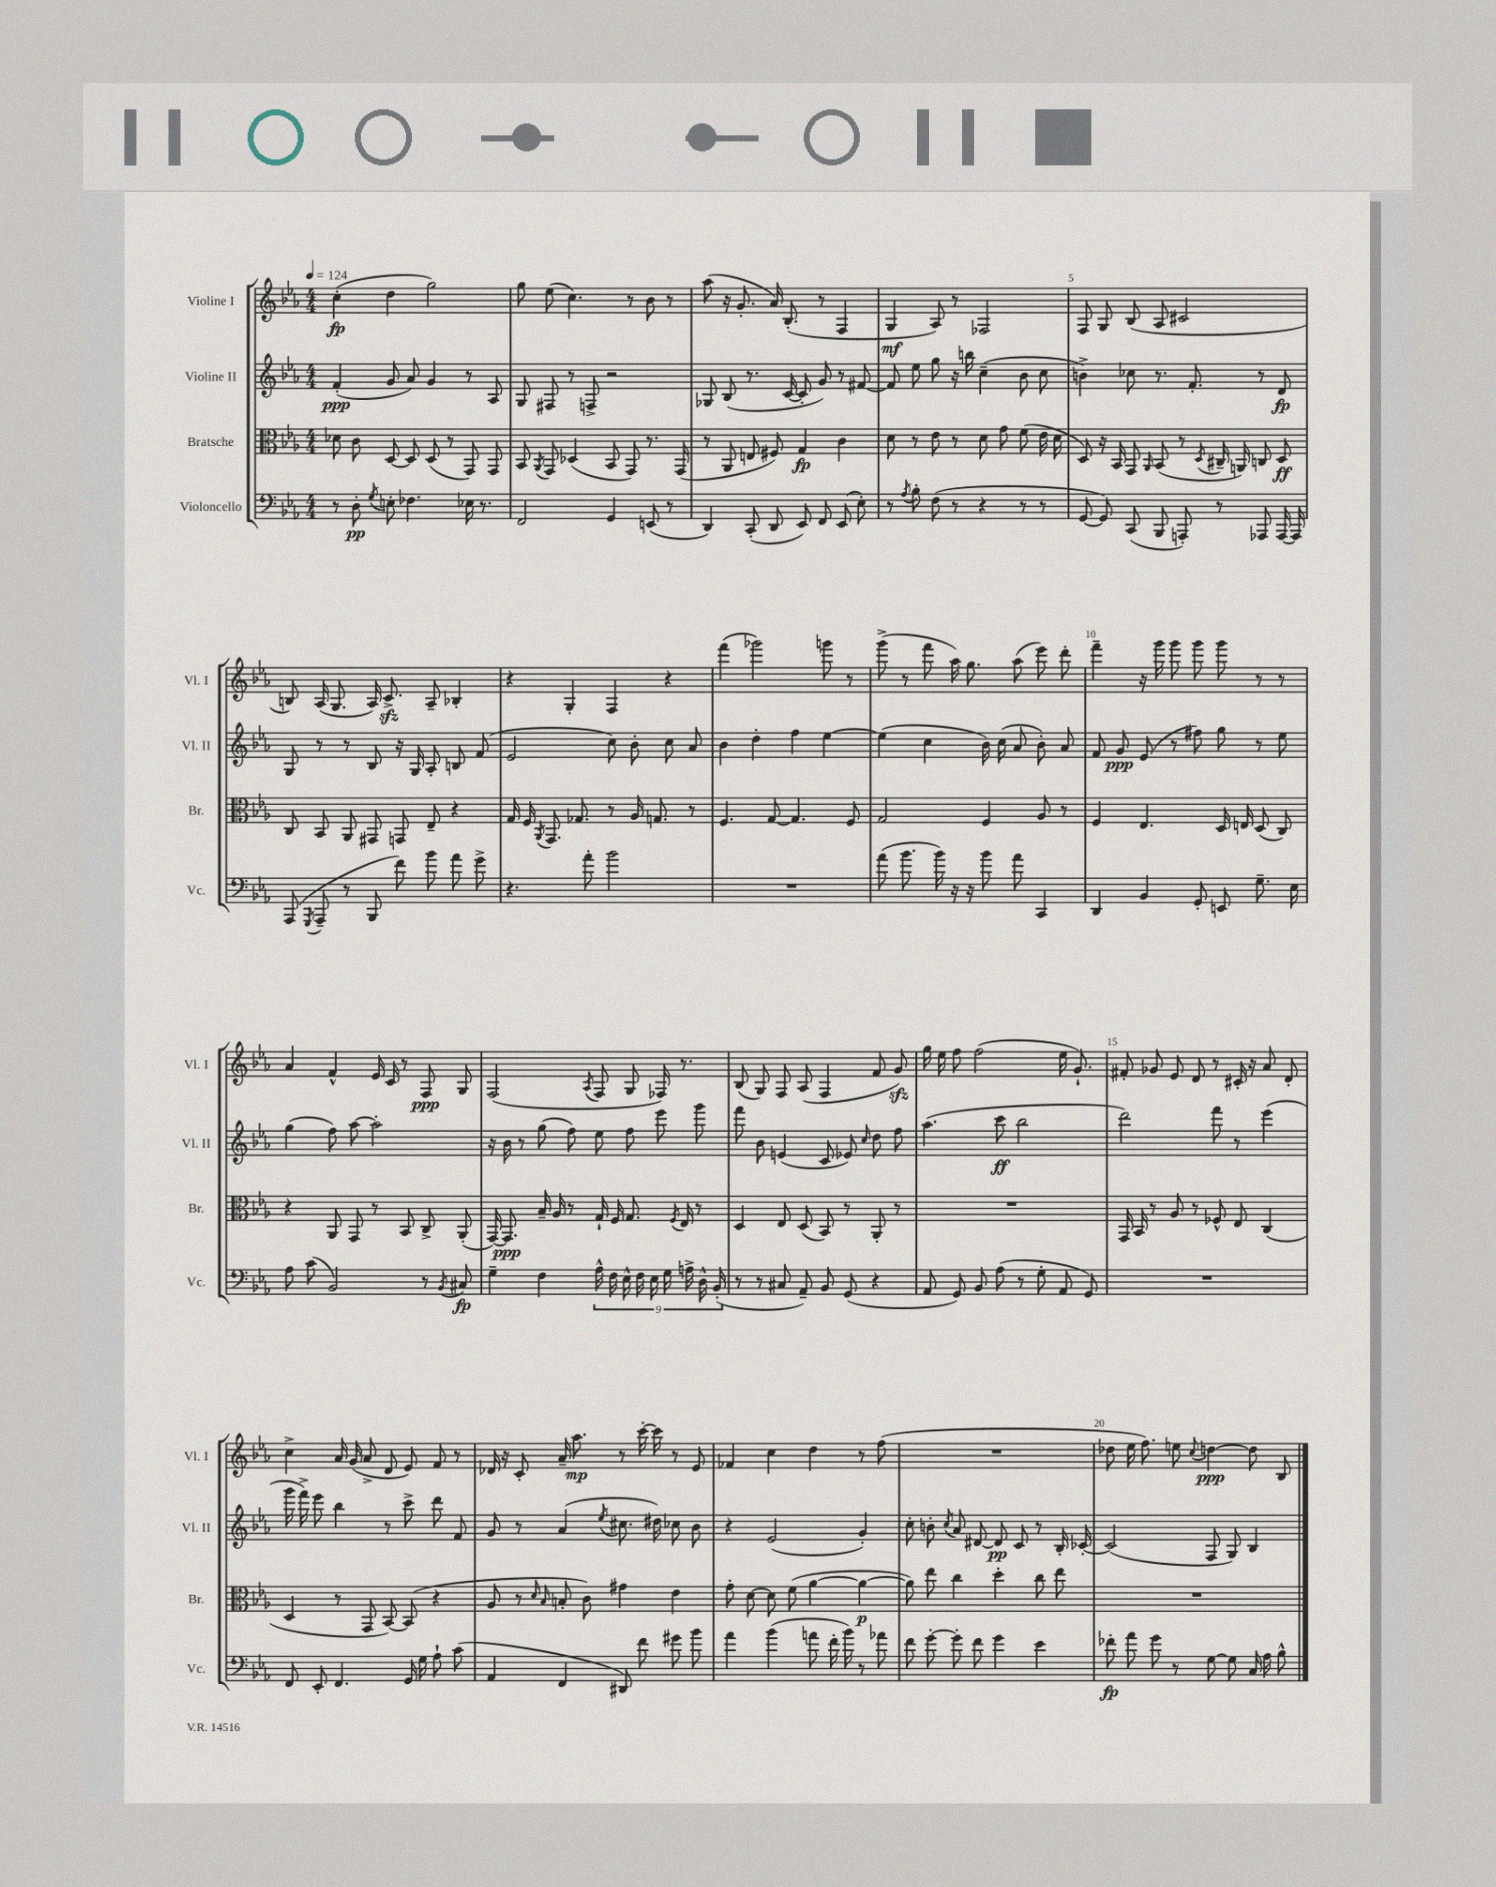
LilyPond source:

<<
\new StaffGroup <<
\new Staff = "s0" \with { instrumentName = "Violine I" shortInstrumentName = "Vl. I" } {
    \clef treble \key ees \major \numericTimeSignature \time 4/4 \tempo 4 = 124
    \autoBeamOff c''4-.\fp( d''4 g''2) |
    g''8 ees''8( c''4.) r8 bes'8 r8 |
    aes''8( r16 g'8.-. aes'16) bes8.-.( r8 f4 |
    g4\mf aes8) r8 fes2 |
    f8 g8 bes8( aes8 cis'2 |
    b8) aes16( g8. aes16) c'8.->\sfz aes8-- bes4-. |
    r4 g4-. f4 r4 |
    f'''4( ges'''2) g'''8 r8 |
    g'''8->( r8 f'''8 aes''16) g''8. aes''8( ees'''8) d'''8-. |
    f'''4-- r16 g'''16 g'''8 g'''8 g'''8 r8 r8 |
    aes'4 f'4-^ ees'16 c'16 r8 f8\ppp g8 |
    f2( \acciaccatura { aes8 } f8 g8 fes16) r8. |
    bes8( g8) f8 aes8( f4 f'8 g'8\sfz) |
    g''16 ees''16 f''8 f''2( ees''16 g'8.-!) |
    fis'8-. ges'8 ees'8 d'8 r8 cis'16-. r16 aes'8 d'8-. |
    c''4-> aes'16 g'16( aes'8-> d'8 ees'8) f'8 r8 |
    des'16 r16 c'8-. aes'16-- aes''8.\mp r8 c'''16~-. c'''16 r8 ees'8 |
    fes'4 c''4 d''4 r8 f''8( |
    R1 |
    des''8 ees''16 f''8.) e''8 \appoggiatura { c''8 } d''4~\ppp d''8 bes8 \bar "|." |
}
\new Staff = "s1" \with { instrumentName = "Violine II" shortInstrumentName = "Vl. II" } {
    \clef treble \key ees \major \numericTimeSignature \time 4/4
    \autoBeamOff f'4-.\ppp( g'8 aes'8) g'4 r8 aes8 |
    g8 fis8 r8 f8-> r2 |
    ges8 bes8( r8. c'16~ c'8-. g'8) r8 fis'8~ |
    fis'8 ees''8 g''8 r16 b''16 c''4--( bes'8 c''8 |
    b'4->) ces''8 r8. f'8.-. r8 d'8\fp |
    g8 r8 r8 bes8 r16 g16 aes8-. b8 f'8( |
    ees'2 c''8) bes'8-. c''8 aes'8 |
    bes'4 d''4-. f''4 ees''4~ |
    ees''4( c''4 bes'16) c''16( aes'8 bes'8-.) aes'8 |
    f'8 g'8\ppp ees'8( r8 fis''8) g''8 r8 ees''8 |
    g''4( f''8) aes''8~ aes''2-. |
    r16 bes'16 r8 g''8( f''8) ees''8 f''8 ees'''8 g'''8 |
    f'''8 bes'8 e'4( c'8 ees'8) \grace { c''16 } d''8 f''8 |
    aes''4.( c'''8\ff bes''2 |
    d'''2) f'''8 r8 ees'''4( |
    g'''16 f'''16->) ees'''8 bes''4 r8 c'''8-> d'''8 f'8 |
    g'8 r8 aes'4( \acciaccatura { ees''8 } cis''8. dis''16) ces''8 bes'8 |
    r4 ees'2( g'4-.) |
    c''8-. b'8-. \acciaccatura { c''8 } aes'8 dis'8~ dis'8\pp c'8 r8 bes16-. ces'16~-. |
    ces'2( f8 g8) bes4 \bar "|." |
}
\new Staff = "s2" \with { instrumentName = "Bratsche" shortInstrumentName = "Br." } {
    \clef alto \key ees \major \numericTimeSignature \time 4/4
    \autoBeamOff des'8 c'8 d8~ d8 d8( r8 g,8) g,8 |
    bes,8 \acciaccatura { aes,8 } g,8 des4( bes,8 g,8) r8. g,16( |
    r8 aes,8 e8 fis8) g4\fp c'4 |
    d'8 r8 ees'8 r8 d'8 g'8 f'8( ees'16 d'16 |
    d8) r16 bes,16 g,8 \grace { aes,16 } bes,8( r8 \acciaccatura { d8 } cis16-- a,16) c8 d8\ff |
    c8 bes,8 aes,8 gis,8 g,8 ees8-- r4 |
    g16 f16 \acciaccatura { aes,8 } g,8. ges8. r8 aes16 g8. r8 |
    f4. g8~ g4. f8 |
    g2 f4 aes8 r8 |
    f4 ees4. d16 e16 d8( c8) |
    r4 aes,8 g,8 r8 bes,8 c8-> aes,8-.( |
    g,16~) g,8.\ppp bes16-- aes16 r8 g16-! f16 g8. \acciaccatura { f8 } ees16 r8 |
    d4 ees8 d8( bes,8) r8 aes,8-. r8 |
    R1 |
    g,16 bes,16 r8 aes8 r8 fes8-^ ees8 c4( |
    d4 r8 g,8 bes,8~) bes,8( r4 |
    aes8 r8 \grace { d'16 bes16 } b8-. c'8) gis'4 ees'4 |
    g'8-. d'8~ d'8 f'8( aes'4~ aes'4~\p |
    aes'8) ees''8 c''4 d''4-. c''8 ees''8 |
    R1 \bar "|." |
}
\new Staff = "s3" \with { instrumentName = "Violoncello" shortInstrumentName = "Vc." } {
    \clef bass \key ees \major \numericTimeSignature \time 4/4
    \autoBeamOff r8 d8-.\pp \acciaccatura { g8 } e8-. fes4. ees16 r8. |
    f,2 g,4 e,8( r8 |
    d,4) c,8-.( d,8 ees,8) f,8 ees,8( ees8-.) |
    r8 \acciaccatura { aes8 } bes8-. f8( r8 r4 r8 r8 |
    g,8~ g,8) c,8( bes,,8 a,,8-.) r8 aes,,8 aes,,16~ aes,,16 |
    aes,,8( \acciaccatura { g,,8 } aes,,8-- r8 bes,,8 f'8) bes'8 aes'8 g'8-> |
    r4. aes'8-. bes'2 |
    R1 |
    aes'8( bes'8. bes'16) r16 r16 bes'8 aes'8 c,4 |
    d,4 bes,4 g,8-. e,8 g8.-- ees16 |
    aes8 c'8( bes,2) r8 \acciaccatura { bes,8 } cis8\fp |
    g4-- f4 \tuplet 9/8 { aes16-^ f16 ees16-^ f16 ees16 g16 a16-> d16-^ bes,16-.( } |
    r8 r8 cis8 aes,8--) bes,8 g,8( r4 |
    aes,8 g,8) bes,8 aes8( r8 g8-. aes,8 g,8) |
    R1 |
    f,8 ees,8-. f,4. g,16 g16 aes8-! c'8( |
    aes,4 f,4 dis,8) f'8 gis'8 bes'8 |
    aes'4 bes'4( a'8 f'16-. bes'16) r8 aes'8 |
    f'8 g'8~-. g'8-. f'8 g'4 ees'4 |
    fes'8-.\fp aes'8 g'8 r8 g8~ g8 c16 aes16 bes8-^ \bar "|." |
}
>>
>>
\layout { \context { \Score \override BarNumber.break-visibility = ##(#f #t #t) barNumberVisibility = #(every-nth-bar-number-visible 5) } }
